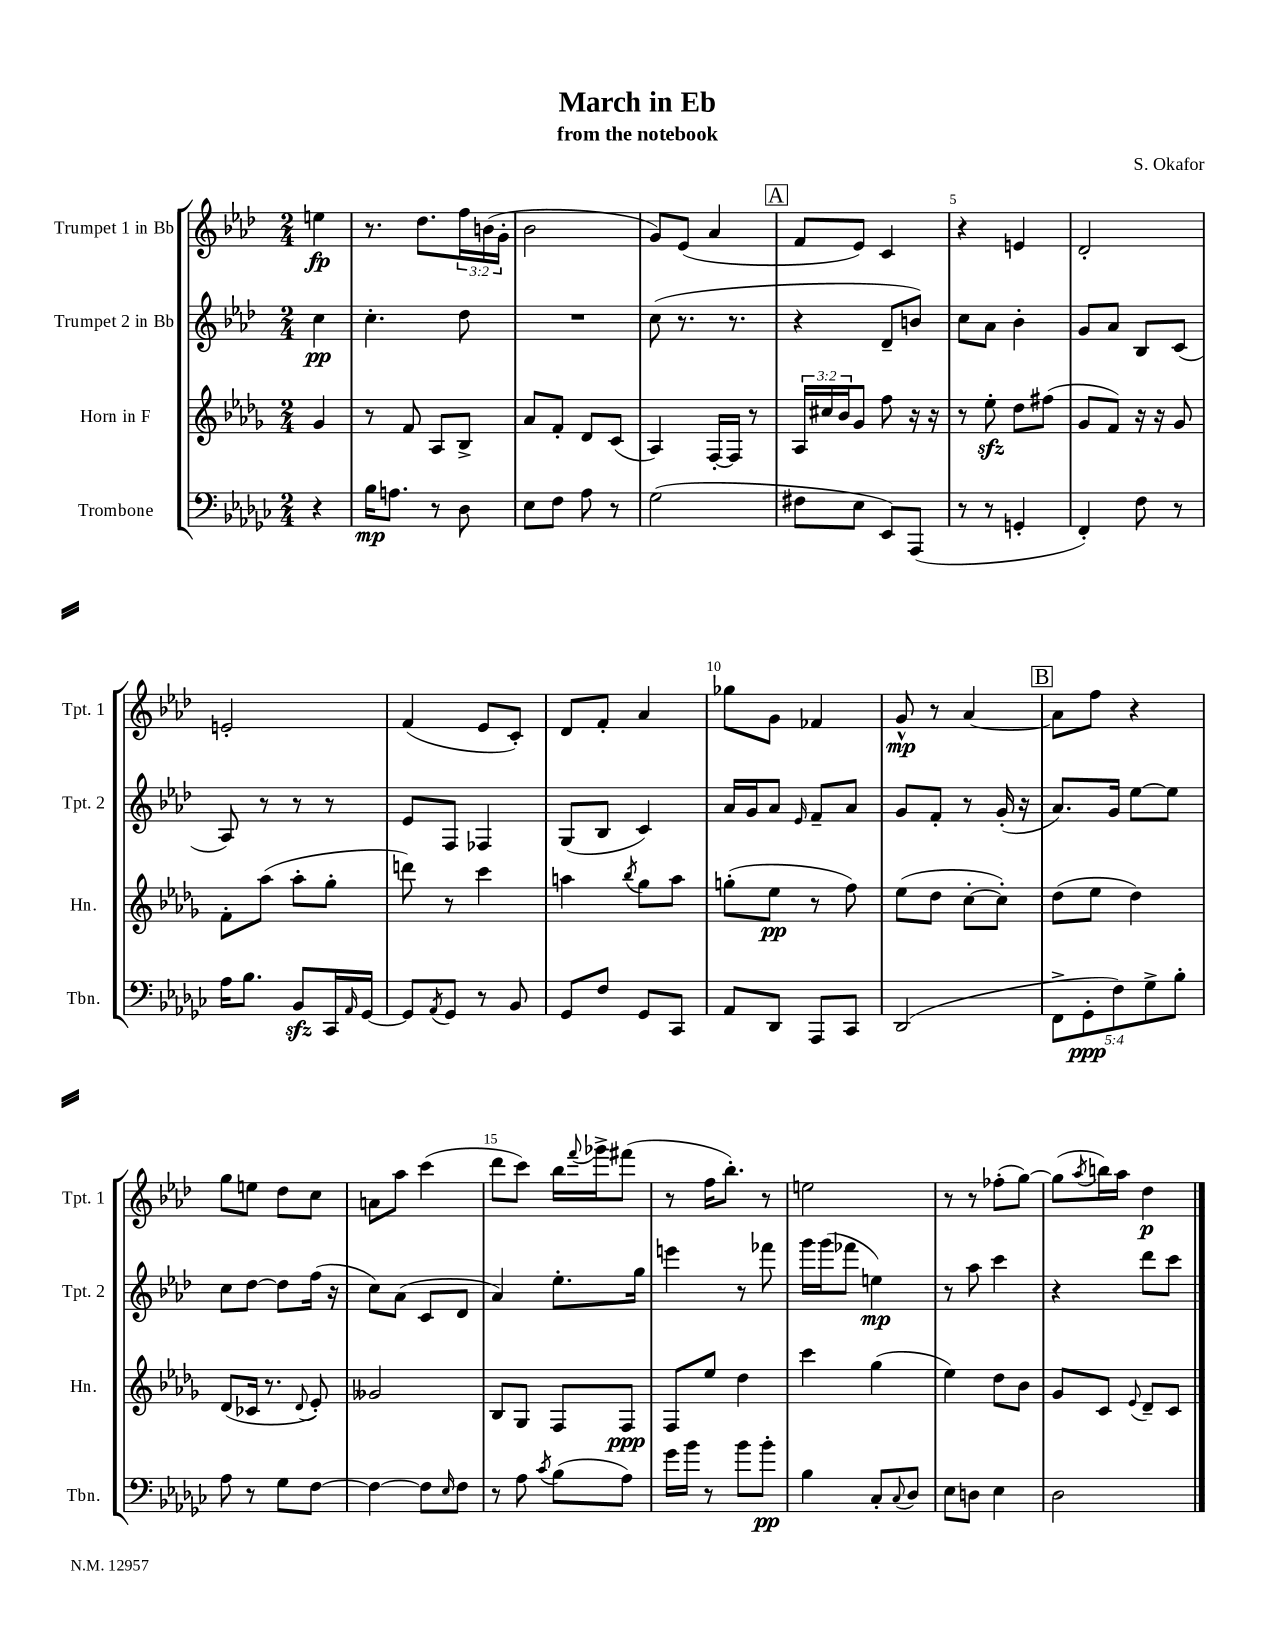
\header { title = "March in Eb" composer = "S. Okafor" subtitle = "from the notebook" }
<<
\new StaffGroup <<
\new Staff = "s0" \with { instrumentName = "Trumpet 1 in Bb" shortInstrumentName = "Tpt. 1" } {
    \clef treble \key aes \major \numericTimeSignature \time 2/4 \override Staff.TupletNumber.text = #tuplet-number::calc-fraction-text \partial 4
    e''4\fp |
    r8. des''8. \tuplet 3/2 { f''16 b'16( g'16-. } |
    bes'2 |
    g'8) ees'8( aes'4 |
    \mark \markup { \box "A" } f'8 ees'8) c'4 |
    r4 e'4 |
    des'2-. |
    e'2-. |
    f'4( ees'8 c'8-.) |
    des'8 f'8-. aes'4 |
    ges''8 g'8 fes'4 |
    g'8-^\mp r8 aes'4~ |
    \mark \markup { \box "B" } aes'8 f''8 r4 |
    g''8 e''8 des''8 c''8 |
    a'8 aes''8 c'''4( |
    des'''8 c'''8) bes''16 \appoggiatura { f'''8 } ges'''16-> fis'''8( |
    r8 f''16 bes''8.-.) r8 |
    e''2 |
    r8 r8 fes''8-.( g''8~) |
    g''8( \acciaccatura { aes''8 } b''16) aes''16 des''4\p \bar "|." |
}
\new Staff = "s1" \with { instrumentName = "Trumpet 2 in Bb" shortInstrumentName = "Tpt. 2" } {
    \clef treble \key aes \major \numericTimeSignature \time 2/4 \partial 4
    c''4\pp |
    c''4.-. des''8 |
    R2 |
    c''8( r8. r8. |
    \mark \markup { \box "A" } r4 des'8-- b'8) |
    c''8 aes'8 bes'4-. |
    g'8 aes'8 bes8 c'8( |
    aes8) r8 r8 r8 |
    ees'8 f8 fes4 |
    g8( bes8 c'4) |
    aes'16 g'16 aes'8 \grace { ees'16 } f'8-- aes'8 |
    g'8 f'8-. r8 g'16-.( r16 |
    \mark \markup { \box "B" } aes'8.) g'16 ees''8~ ees''8 |
    c''8 des''8~ des''8 f''16( r16 |
    c''8) aes'8( c'8 des'8 |
    aes'4) ees''8.-. g''16 |
    e'''4 r8 fes'''8 |
    g'''16 g'''16( fes'''8 e''4\mp) |
    r8 aes''8 c'''4 |
    r4 des'''8 c'''8 \bar "|." |
}
\new Staff = "s2" \with { instrumentName = "Horn in F" shortInstrumentName = "Hn." } {
    \clef treble \key des \major \numericTimeSignature \time 2/4 \override Staff.TupletNumber.text = #tuplet-number::calc-fraction-text \partial 4
    ges'4 |
    r8 f'8 aes8 bes8-> |
    aes'8 f'8-. des'8 c'8( |
    aes4) f16~-. f16 r8 |
    \mark \markup { \box "A" } \tuplet 3/2 { aes16 cis''16 bes'16 } ges'8 f''8 r16 r16 |
    r8 ees''8-.\sfz des''8 fis''8( |
    ges'8 f'8) r16 r16 ges'8 |
    f'8-. aes''8( aes''8-. ges''8-. |
    d'''8) r8 c'''4 |
    a''4 \acciaccatura { bes''8 } ges''8 a''8 |
    g''8-.( ees''8\pp r8 f''8) |
    ees''8( des''8 c''8~-. c''8-.) |
    \mark \markup { \box "B" } des''8( ees''8 des''4) |
    des'8( ces'16 r8. \appoggiatura { des'8 } ees'8-.) |
    geses'2 |
    bes8 ges8 f8 f8\ppp |
    f8 ees''8 des''4 |
    c'''4 ges''4( |
    ees''4) des''8 bes'8 |
    ges'8 c'8 \appoggiatura { ees'8 } des'8-- c'8 \bar "|." |
}
\new Staff = "s3" \with { instrumentName = "Trombone" shortInstrumentName = "Tbn." } {
    \clef bass \key ges \major \numericTimeSignature \time 2/4 \override Staff.TupletNumber.text = #tuplet-number::calc-fraction-text \partial 4
    r4 |
    bes16\mp a8. r8 des8 |
    ees8 f8 aes8 r8 |
    ges2( |
    \mark \markup { \box "A" } fis8 ees8 ees,8) aes,,8( |
    r8 r8 g,4-. |
    f,4-.) f8 r8 |
    aes16 bes8. bes,8\sfz ces,16 \grace { aes,16 } ges,16~ |
    ges,8 \acciaccatura { aes,8 } ges,8 r8 bes,8 |
    ges,8 f8 ges,8 ces,8 |
    aes,8 des,8 aes,,8 ces,8 |
    des,2( |
    \mark \markup { \box "B" } \tuplet 5/4 { f,8-> ges,8-.\ppp f8) ges8-> bes8-. } |
    aes8 r8 ges8 f8~ |
    f4~ f8 \grace { ees16 } f8 |
    r8 aes8 \acciaccatura { ces'8 } bes8( aes8) |
    ges'16 bes'16 r8 bes'8 bes'8-.\pp |
    bes4 ces8-. \appoggiatura { ces8 } des8 |
    ees8 d8 ees4 |
    des2 \bar "|." |
}
>>
>>
\layout { \context { \Score \override BarNumber.break-visibility = ##(#f #t #t) barNumberVisibility = #(every-nth-bar-number-visible 5) } }
